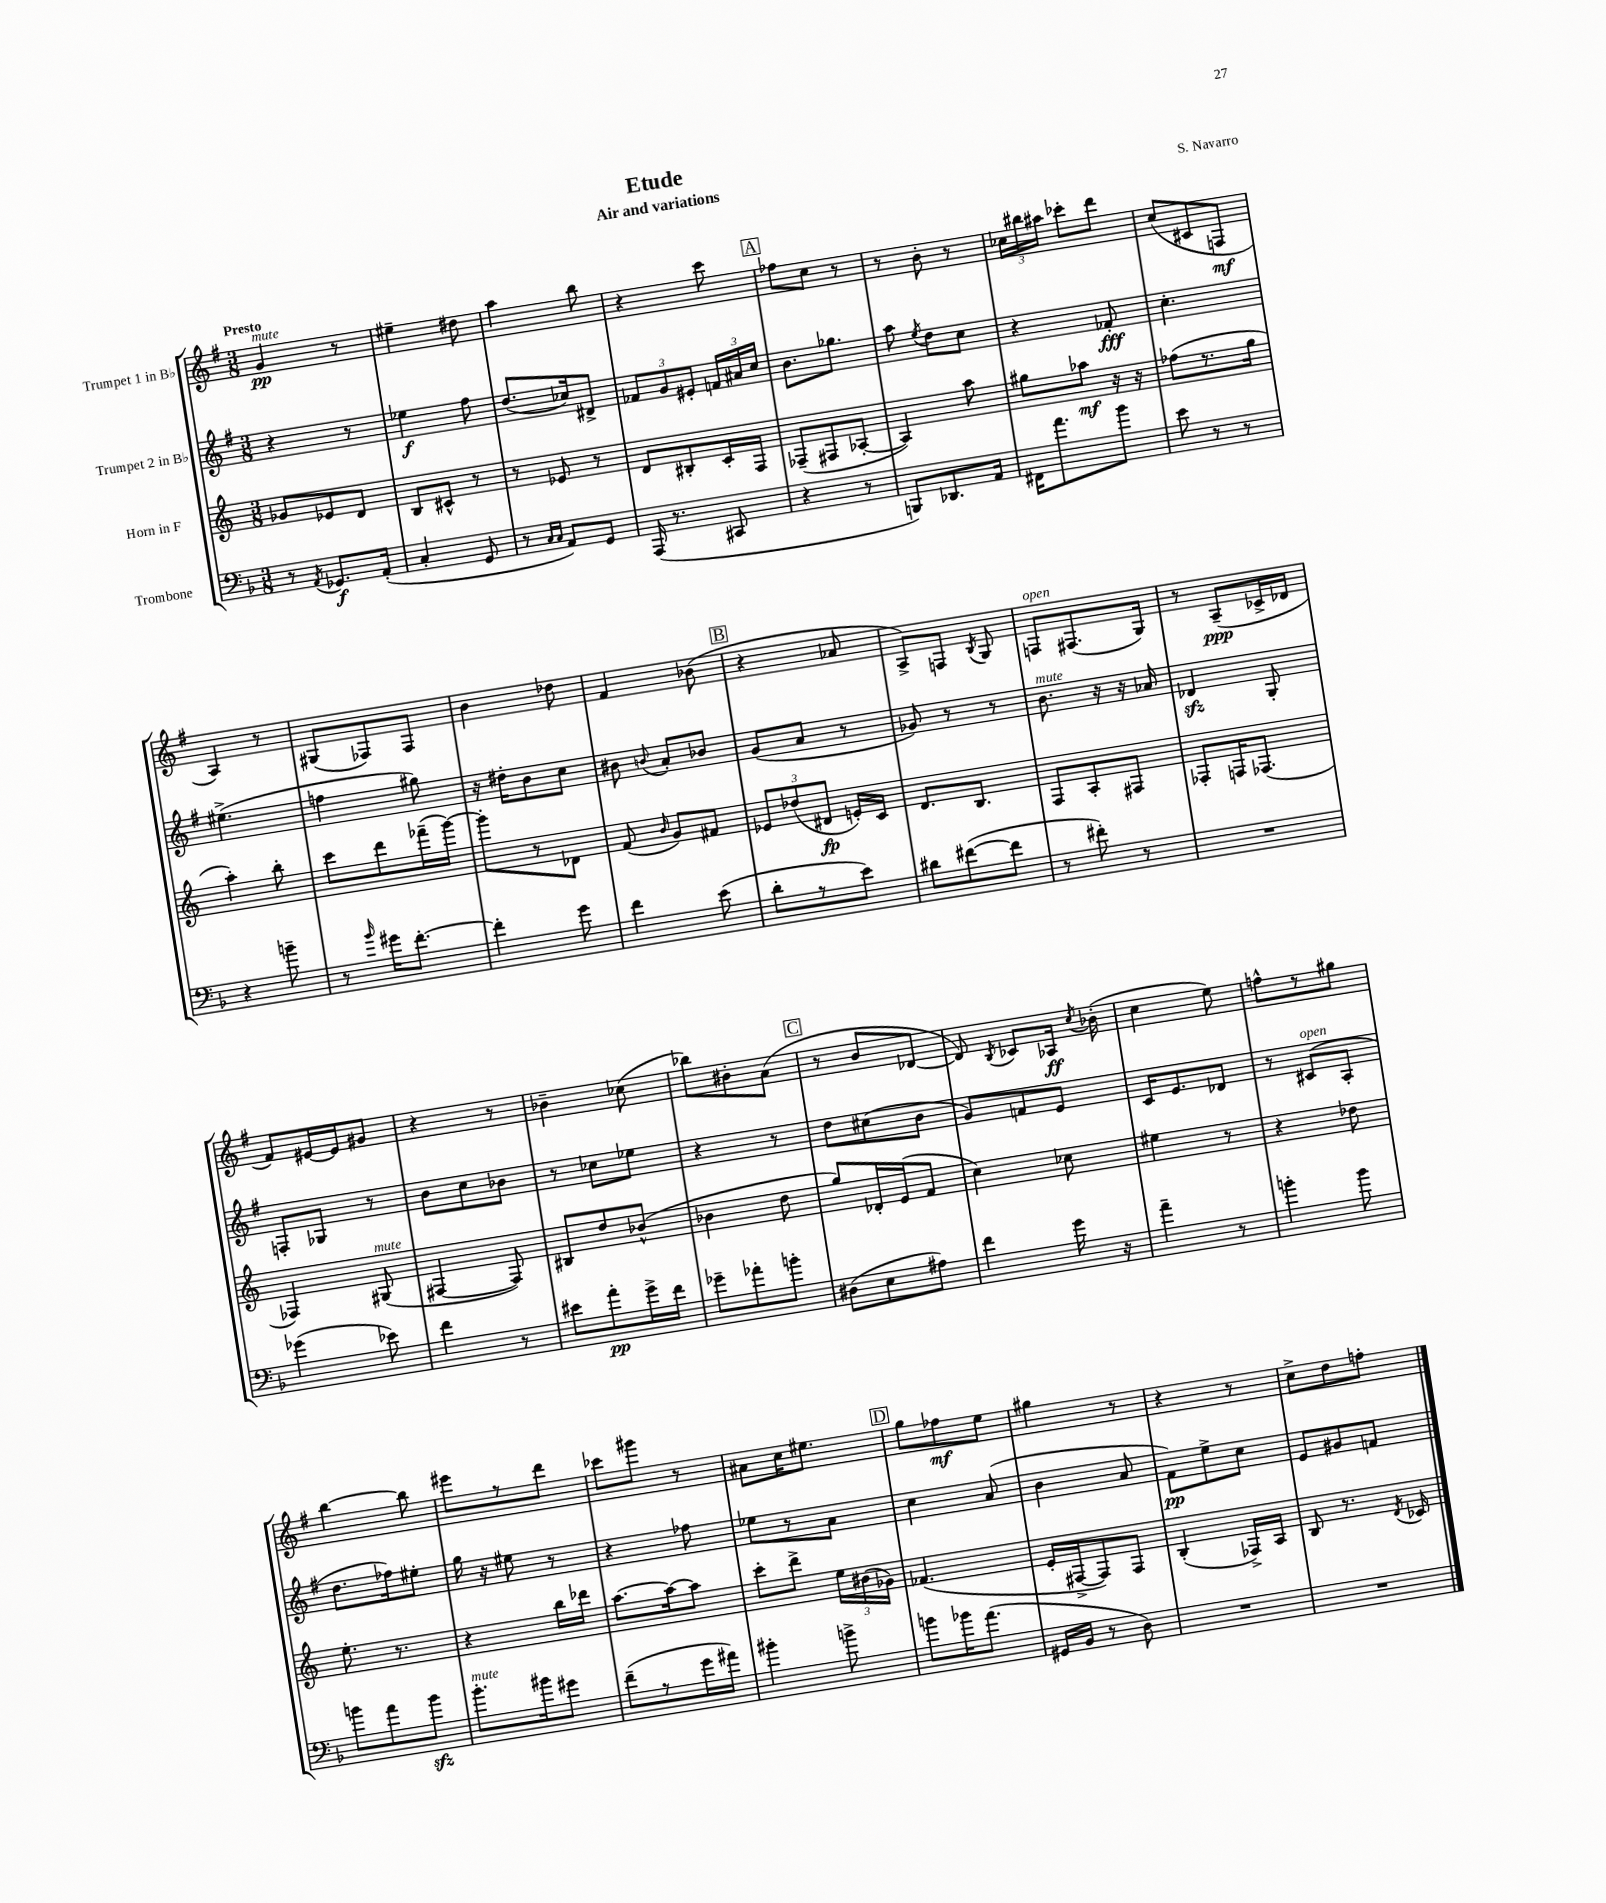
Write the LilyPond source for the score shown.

\header { title = "Etude" composer = "S. Navarro" subtitle = "Air and variations" }
<<
\new StaffGroup <<
\new Staff = "s0" \with { instrumentName = "Trumpet 1 in Bb" } {
    \clef treble \key g \major \numericTimeSignature \time 3/8 \tempo "Presto"
    \autoBeamOff g'4\pp^\markup { \italic "mute" } r8 |
    eis''4-- dis''8 |
    a''4 b''8 |
    r4 c'''8 |
    \mark \markup { \box "A" } fes''8[ c''8] r8 |
    r8 b'8-. r8 |
    \tuplet 3/2 { ces''16[ bis''16 ais''16] } ces'''8[-. d'''8] |
    c''8[( cis'8 f8]\mf |
    a4) r8 |
    gis8[( fes8) fes8] |
    b'4 des''8 |
    fis'4 bes'8( |
    \mark \markup { \box "B" } r4 aes'8 |
    a8[->) f8] \acciaccatura { b8 } g8 |
    f8[^\markup { \italic "open" } fis8.( g16]) |
    r8 a8[--\ppp( ces'16-> des'16] |
    fis'8[) eis'16~ eis'16 gis'8] |
    r4 r8 |
    bes'4-- ces''8( |
    bes''8[) bis'8-. a'8]( |
    \mark \markup { \box "C" } r8 b'8[ des'8]~ |
    des'8) \acciaccatura { b8 } ces'8[ aes16]\ff \acciaccatura { c''8 } bes'16-.( |
    c''4 e''8) |
    f''8[-^ r8 gis''8] |
    b''4~ b''8 |
    eis'''8[ r8 d'''8] |
    ces'''8[ gis'''8] r8 |
    ais'8[ c''16 eis''8.] |
    \mark \markup { \box "D" } g''8[ fes''8\mf e''8] |
    gis''4 r8 |
    r4 r8 |
    c''8[-> d''8 f''8]-. \bar "|." |
}
\new Staff = "s1" \with { instrumentName = "Trumpet 2 in Bb" } {
    \clef treble \key g \major \numericTimeSignature \time 3/8
    \autoBeamOff r4 r8 |
    ees''4\f fis''8 |
    d''8.[( ces''16) dis'8]-> |
    \tuplet 3/2 { fes'8[ g'8 eis'8]-. } \tuplet 3/2 { f'16[ ais'16 c''16] } |
    \mark \markup { \box "A" } b'8.[ ges''8.] |
    a''8 \acciaccatura { e''8 } d''8[ c''8] |
    r4 fes'8-.\fff |
    c''4.-. |
    eis''4.->( |
    f''4 gis''8) |
    r16 dis''16[-. b'8 c''8] |
    bis'8 \appoggiatura { b'8 } a'8[-. bes'8] |
    \mark \markup { \box "B" } g'8[( a'8] r8 |
    ges'8) r8 r8 |
    b'8.^\markup { \italic "mute" } r16 r16 aes'16 |
    des'4\sfz g8-. |
    f8[-. ges8] r8 |
    b'8[ c''8 bes'8] |
    r8 ces''8[ ees''8] |
    r4 r8 |
    \mark \markup { \box "C" } d''8[ cis''8( b'8] |
    g'8[) f'8 e'8] |
    c'16[ e'8. des'8] |
    r8 cis'8[^\markup { \italic "open" }( a8]-. |
    d''8.[ fes''16) eis''8]-. |
    g''16 r16 eis''8 r8 |
    r4 fes''8 |
    ees''8[ r8 a'8] |
    \mark \markup { \box "D" } c''4 a'8( |
    b'4 a'8 |
    fis'8[\pp) e''8-> c''8] |
    e'8[ gis'8 f'8] \bar "|." |
}
\new Staff = "s2" \with { instrumentName = "Horn in F" } {
    \clef treble \key c \major \numericTimeSignature \time 3/8
    \autoBeamOff ges'8[ ees'8 d'8] |
    b8[ cis'8]-^ r8 |
    r8 ees'8 r8 |
    d'8[ bis8-. c'16-. f16] |
    \mark \markup { \box "A" } fes8[--( fis8 aes8]~-. |
    aes4) a''8 |
    gis''8[ aes''8]\mf r16 r16 |
    fes''8[( r8. g''16] |
    a''4-.) b''8-. |
    c'''8[ d'''8 fes'''16--( g'''16]~) |
    g'''8[-. r8 des'8] |
    f'8( \grace { b'16 } g'8[) fis'8] |
    \mark \markup { \box "B" } \tuplet 3/2 { ees'8[ des''8( dis'8]\fp } e'16[-.) c'16] |
    d'8.[ b8.] |
    f8[ a8-. fis8] |
    fes8[-. f16 fes8.]( |
    fes4) gis8^\markup { \italic "mute" }( |
    fis4~ fis8) |
    bis8[ d''8 bes'8]-^( |
    bes'4 d''8 |
    \mark \markup { \box "C" } g''8[) des'16-. e'16( f'8] |
    c''4) ces''8 |
    eis''4 r8 |
    r4 des''8 |
    e''8.-. r8. |
    r4 b''16[ des'''16] |
    a''8.[~ a''16~ a''8] |
    c'''8[-. d'''8]-> \tuplet 3/2 { e''16[ bis'16( ges'16]) } |
    \mark \markup { \box "D" } fes'4.( |
    e'16[-. fis16~-> fis8) fis8] |
    b4-.( fes16[->) a16] |
    b8 r8. \acciaccatura { d'8 } ces'16 \bar "|." |
}
\new Staff = "s3" \with { instrumentName = "Trombone" } {
    \clef bass \key f \major \numericTimeSignature \time 3/8
    \autoBeamOff r8 \acciaccatura { a,8 } ges,8.[\f a,16]-.( |
    c4-. g,8 |
    r8 \grace { c16[ c16] } a,8[) g,8] |
    a,,16( r8. cis,8 |
    \mark \markup { \box "A" } r4 r8 |
    b,,8[) des,8. a,16] |
    fis,16[ a'8. bes'8] |
    e'8 r8 r8 |
    r4 b'8-- |
    r8 \grace { bes'16 } gis'16[ f'8.]~-. |
    f'4-. g'8 |
    f'4 e'8( |
    \mark \markup { \box "B" } d'8[-. r8 e'8]) |
    dis'8[ fis'8~( fis'8] |
    r8 fis'8-.) r8 |
    R4. |
    ges'4( ees'8) |
    f'4 r8 |
    eis'8[ a'8-.\pp g'16-> f'16] |
    ges'8[-- aes'8-. b'8]-. |
    \mark \markup { \box "C" } dis8[( e8 ais8]) |
    f'4 g'16 r16 |
    a'4-- r8 |
    b'4-. b'8 |
    b'8[ a'8 b'8]\sfz |
    bes'8.[-.^\markup { \italic "mute" } bis'16 gis'8] |
    f'8[--( r8 g'16 ais'16]) |
    bis'4-. b'8-> |
    \mark \markup { \box "D" } b'8[ bes'16 a'8.]( |
    gis,16[ bes,16] r8 d8) |
    R4. |
    R4. \bar "|." |
}
>>
>>
\layout { \context { \Score \remove "Bar_number_engraver" } }
